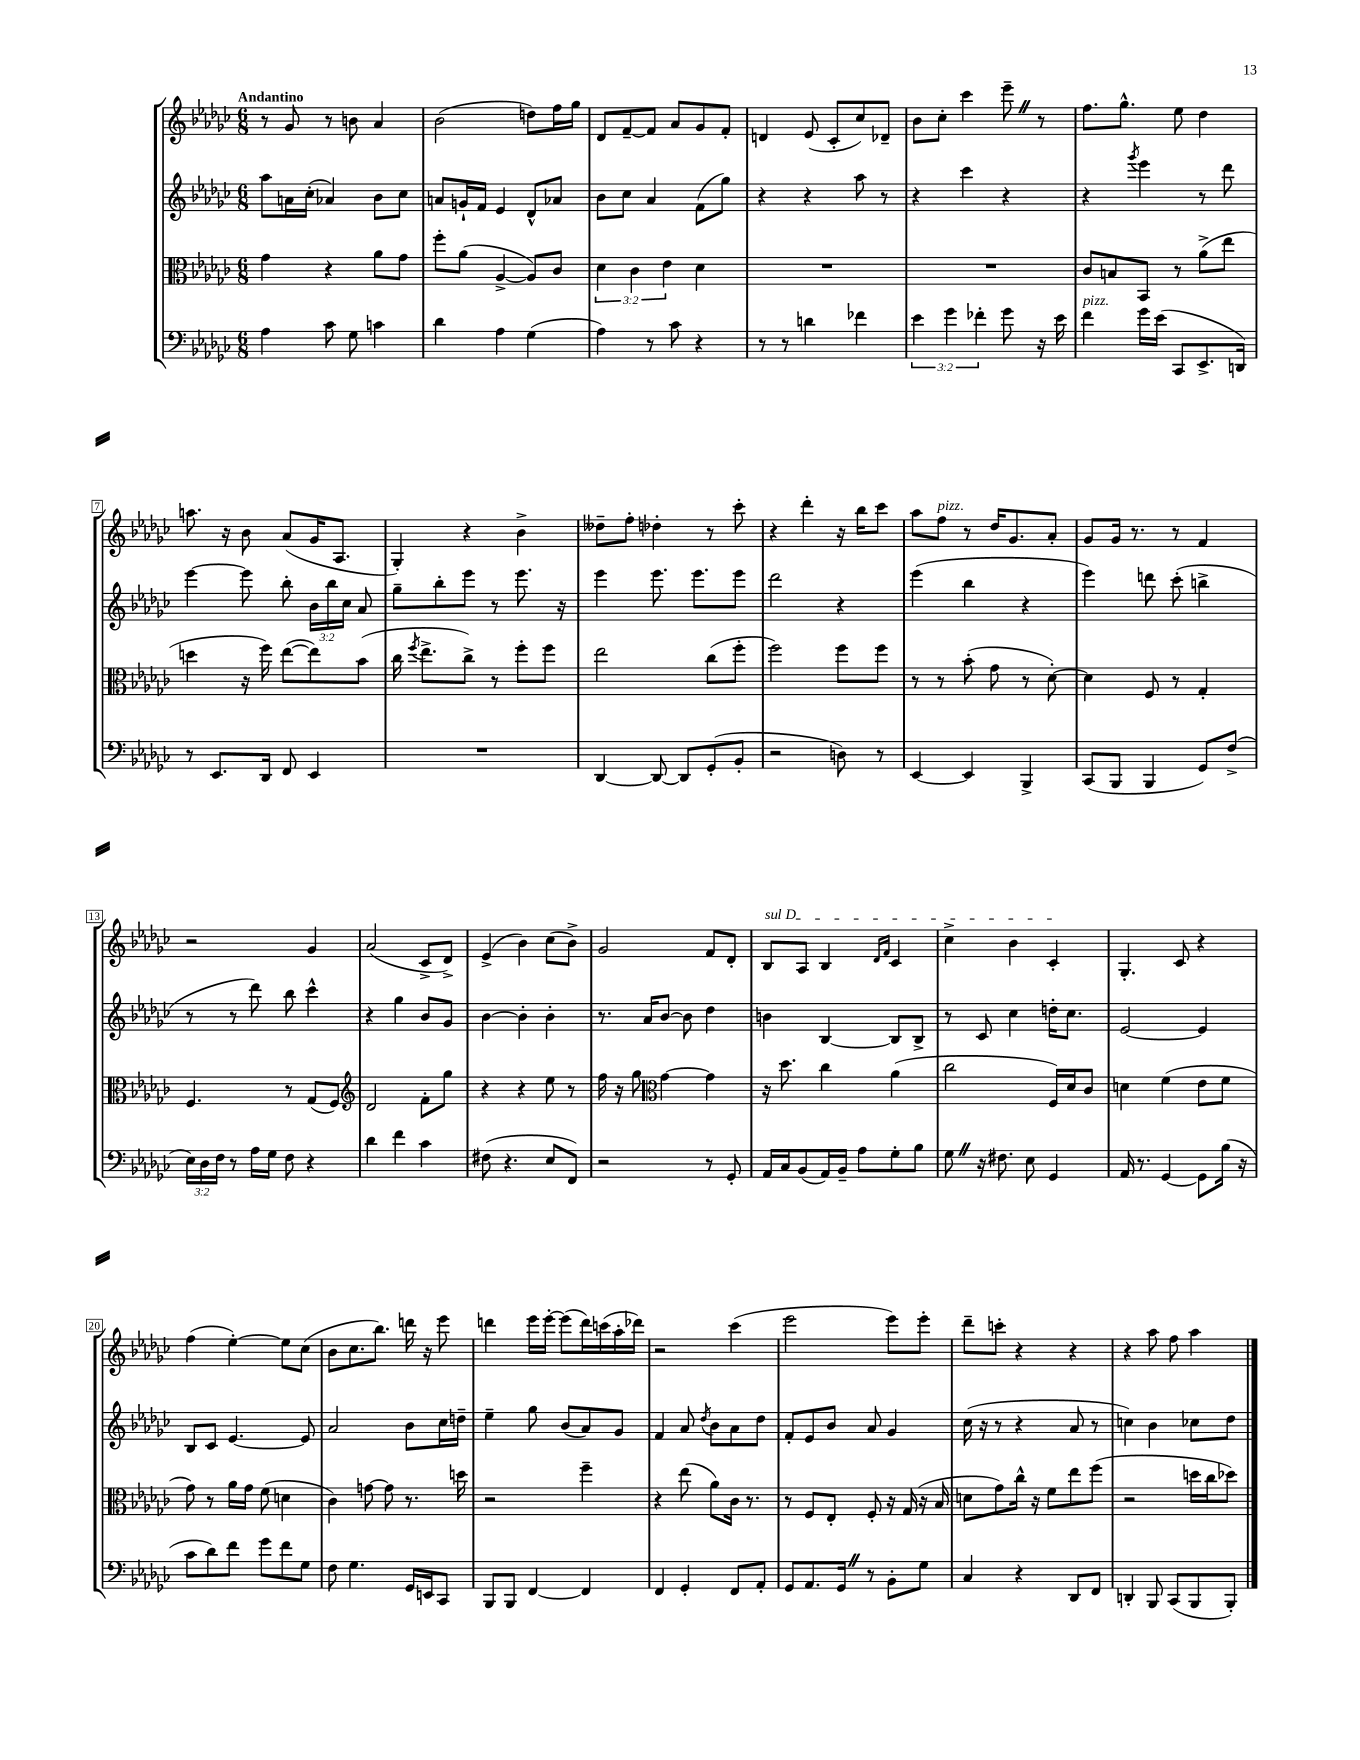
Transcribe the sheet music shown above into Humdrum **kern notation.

**kern	**kern	**kern	**kern
*staff4	*staff3	*staff2	*staff1
*clefF4	*clefC3	*clefG2	*clefG2
*k[b-e-a-d-g-c-]	*k[b-e-a-d-g-c-]	*k[b-e-a-d-g-c-]	*k[b-e-a-d-g-c-]
*M6/8	*M6/8	*M6/8	*M6/8
4A-	4g-	8aa-	8r
.	.	16a	8g-
.	.	(16cc-'	.
8c-	4r	4a-)	8r
8G-	.	.	8b
4c	8a-	8b-	4a-
.	8g-	8cc-	.
=	=	=	=
4d-	8ff'	8a	(2b-
.	(8a-	16g`	.
.	.	16f	.
4A-	[4A-^	4e-	.
(4G-	8A-])	8d-^^	8dd)
.	8c-	8a-	16ff
.	.	.	16gg-
=	=	=	=
4A-)	6d-	8b-	8d-
.	.	8cc-	[8f~
.	6c-	.	.
8r	.	4a-	8f]
.	6e-	.	.
8c-	.	.	8a-
4r	4d-	(8f	8g-
.	.	8gg-)	8f'
=	=	=	=
8r	2.r	4r	4d
8r	.	.	.
4d	.	4r	(8e-
.	.	.	8c-'
4f-	.	8aa-	8cc-)
.	.	8r	8d-~
=	=	=	=
6e-	2.r	4r	8b-
.	.	.	8cc-'
6g-	.	.	.
.	.	4ccc-	4ccc-
6f-'	.	.	.
8g-	.	4r	8eee-~
16r	.	.	8r
16e-	.	.	.
=	=	=	=
4f	8c-	4r	8.ff
.	8B	.	.
.	.	.	8.gg-^^
.	.	8qggg-	.
16g-	8BB-	4eee-	.
(16e-	.	.	.
8CC-	8r	.	8ee-
8.EE-^	(8a-^	8r	4dd-
.	8ee-	8ddd-	.
16DD)	.	.	.
=	=	=	=
8r	4dd	[4eee-	8.aa
8.EE-	.	.	.
.	.	.	16r
.	16r	8eee-]	8b-
16DD-	16ff)	.	.
8FF	([8ee-	8bb-'	(8a-
4EE-	8ee-])	24b-	16g-
.	.	24bb-	.
.	.	.	8.A-
.	.	24cc-	.
.	(8b-	8a-	.
=	=	=	=
2.r	16cc-	8gg-~	4G-')
.	8qff	.	.
.	8.ee-^	.	.
.	.	8bb-'	.
.	8cc-^)	8eee-	4r
.	8r	8r	.
.	8ff'	8.eee-	4b-^
.	8ff	.	.
.	.	16r	.
=	=	=	=
[4DD-	2ee-	4eee-	8dd--~
.	.	.	8ff'
8DD-_	.	8.eee-	4dd-'
8DD-]	.	.	.
.	.	8.eee-	.
(8GG-'	(8cc-	.	8r
8BB-'	8ff'	8eee-	8ccc-'
=	=	=	=
2r	2ff)	2ddd-	4r
.	.	.	4ddd-'
8D)	8ff	4r	16r
.	.	.	16bb-
8r	8ff	.	8ccc-
=	=	=	=
[4EE-	8r	(4eee-	8aa-
.	8r	.	8ff
4EE-]	(8b-'	4bb-	8r
.	8g-	.	16dd-
.	.	.	8.g-
4BBB-^	8r	4r	.
.	[8d-')	.	8a-'
=	=	=	=
(8CC-	4d-]	4eee-)	8g-
8BBB-	.	.	16g-
.	.	.	8.r
4BBB-	8F	8ddd	.
.	8r	(8ccc-'	8r
8GG-)	4G-'	4bb^	4f
(8F^	.	.	.
=	=	=	=
24E-)	4.F	8r	2r
24D-	.	.	.
24F	.	.	.
8r	.	8r	.
16A-	.	8ddd-)	.
16G-	.	.	.
8F	8r	8bb-	.
4r	(8G-	4ccc-^^	4g-
.	8F)	.	.
=	=	=	=
*	*clefG2	*	*
4d-	2d-	4r	(2a-
4f	.	4gg-	.
4c-	8f'	8b-	8c-^
.	8gg-	8g-	8d-^)
=	=	=	=
(8F#	4r	[4b-	(4e-^
4.r	.	.	.
.	4r	4b-']	4b-)
8E-	8ee-	4b-'	(8cc-
8FF)	8r	.	8b-^)
=	=	=	=
2r	16ff	8.r	2g-
.	16r	.	.
.	8gg-	.	.
.	.	16a-	.
*	*clefC3	*	*
.	[4g-	[8b-	.
.	.	8b-]	.
8r	4g-]	4dd-	8f
8GG-'	.	.	8d-'
=	=	=	=
16AA-	16r	4b	8B-
16C-	8.dd-	.	.
(8BB-	.	.	8A-
16AA-)	4cc-	[4B-	4B-
16BB-~	.	.	.
8A-	.	.	.
.	.	.	16qqd-
.	.	.	16qqf
8G-'	(4a-	8B-]	4c-
8B-	.	8B-^	.
=	=	=	=
8G-	2cc-	8r	4cc-^
16r	.	8c-	.
8.F#	.	.	.
.	.	4cc-	4b-
8E-	.	.	.
4GG-	16F)	16dd'	4c-'
.	16d-	8.cc-	.
.	8c-	.	.
=	=	=	=
16AA-	4d	[2e-	4.G-'
8.r	.	.	.
[4GG-	(4f	.	.
.	.	.	8c-
8GG-]	8e-	4e-]	4r
(16B-	8f	.	.
16r	.	.	.
=	=	=	=
8c-	8g-)	8B-	(4ff
8d-)	8r	8c-	.
8f	16a-	[4.e-	[4ee-')
.	16g-	.	.
8g-	(8f	.	.
8f	4d	.	8ee-]
8G-	.	8e-]	(8cc-
=	=	=	=
8F	4c-)	2a-	8b-
4.G-	.	.	8.cc-
.	[8g	.	.
.	.	.	8.bb-)
.	8g]	.	.
16GG-	8.r	8b-	16ddd
16EE	.	.	16r
8CC-	.	16cc-	8eee-
.	16dd	16dd~	.
=	=	=	=
8BBB-	2r	4ee-~	4ddd
8BBB-	.	.	.
[4FF	.	8gg-	16eee-
.	.	.	[16eee-'
.	.	(8b-	(8eee-]
4FF]	4ff~	8a-)	16ddd)
.	.	.	(16ccc
.	.	8g-	16aa-'
.	.	.	16ddd-)
=	=	=	=
4FF	4r	4f	2r
4GG-'	(8ee-	8a-	.
.	.	8qdd-	.
.	8a-)	8b-	.
8FF	16c-	8a-	(4ccc-
.	8.r	.	.
8AA-'	.	8dd-	.
=	=	=	=
8GG-	8r	8f'	2eee-
8.AA-	8F	8e-	.
.	8E-'	8b-	.
16GG-	.	.	.
8r	8F'	8a-	.
8BB-'	16r	4g-	8eee-)
.	(16G-	.	.
8G-	16r	.	8eee-'
.	16B-	.	.
=	=	=	=
4C-	8d	(16cc-	8ddd-~
.	.	16r	.
.	8g-)	8r	8ccc'
4r	16cc-^^	4r	4r
.	16r	.	.
.	8f	.	.
8DD-	8ee-	8a-	4r
8FF	(8ff	8r	.
=	=	=	=
4DD'	2r	4cc)	4r
8BBB-	.	4b-	8aa-
(8CC-	.	.	8ff
8BBB-	16dd	8cc-	4aa-
.	16cc-	.	.
8BBB-')	8dd-)	8dd-	.
==	==	==	==
*-	*-	*-	*-
